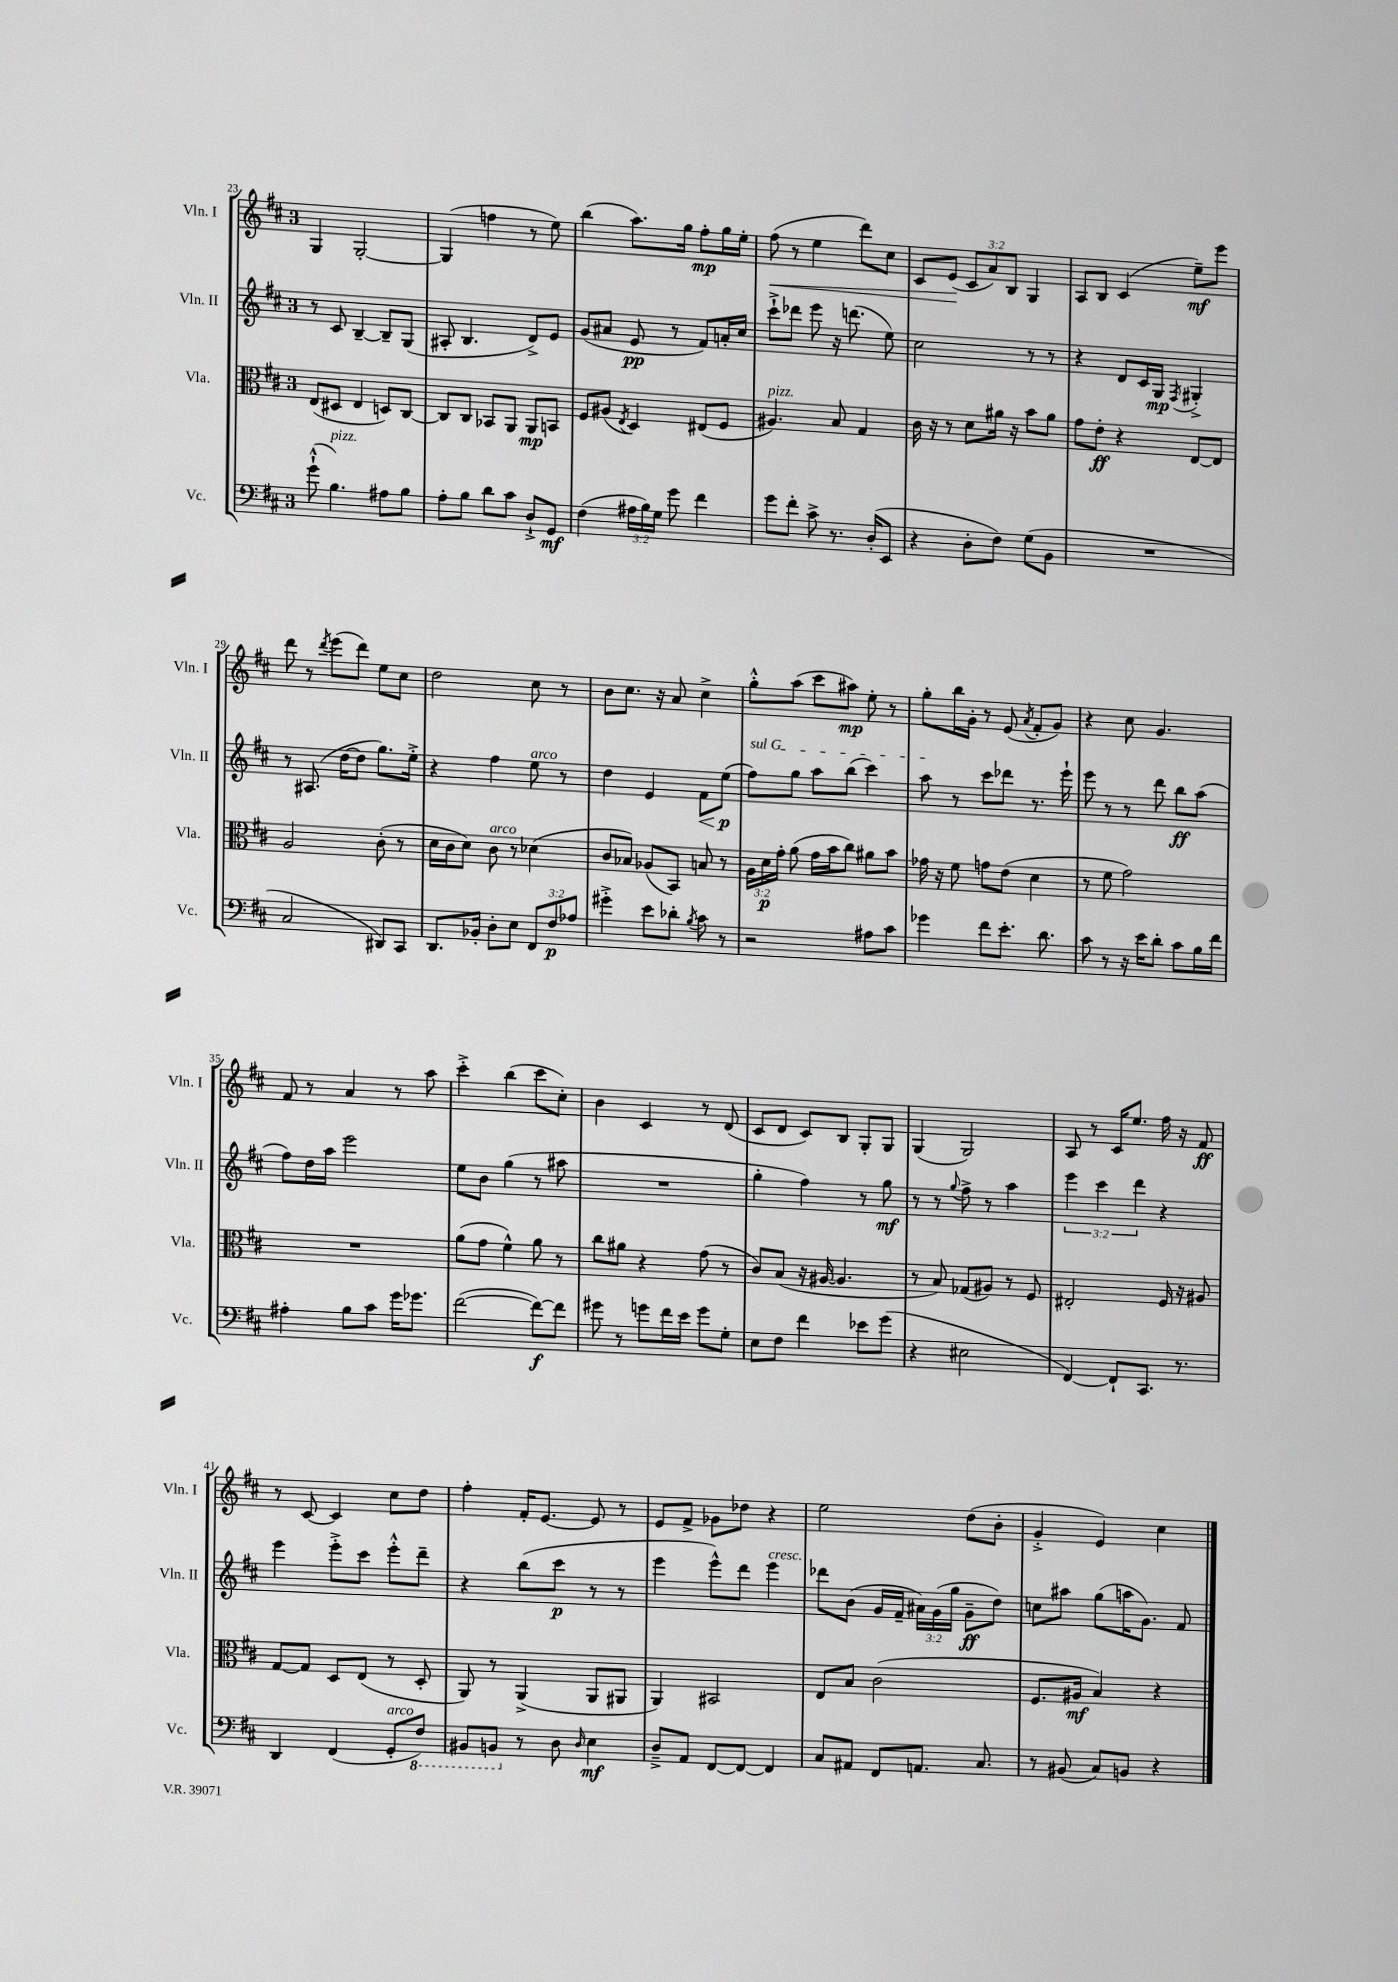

**kern	**kern	**kern	**kern
*staff4	*staff3	*staff2	*staff1
*clefF4	*clefC3	*clefG2	*clefG2
*k[f#c#]	*k[f#c#]	*k[f#c#]	*k[f#c#]
*M3/4	*M3/4	*M3/4	*M3/4
(8g`^^	(8E	8r	4G
4.B)	8D#	8c#	.
.	4E	[4B~	[2G'
8A#	8D)	8B~]	.
8B	[8C#	(8G	.
=	=	=	=
8A'	8C#]	8A#'	(4G]
8B	8C#	4.B	.
8d	8BB-	.	4ff
8c#	8AA	.	.
8D`^	8AA	8d^)	8r
8GG	8BB	8e	8ee)
=	=	=	=
(4F#	8F#	(8g	(4bb
.	(8A#	8a#	.
.	8qE	.	.
24A#	4D)	8e	8.aa)
24B)	.	.	.
24G	.	.	.
8g	.	8r	.
.	.	.	16gg
4f#	(8E#	8f#)	8ff#'
.	8F#	16a'	16gg
.	.	16cc#	16ee'
=	=	=	=
8g	4.A#)	8ccc#`^	(8ff#
8f#'	.	8ddd-	8r
8c#^	.	8eee	4ee
8.r	8B	16r	.
.	.	(8.ddd	.
.	4G	.	8ddd)
(16D'	.	.	.
8EE	.	8ee)	8cc#
=	=	=	=
4r	16c#	2cc#	8c#
.	16r	.	.
.	8r	.	(8e
8D'	8d	.	12c#
.	.	.	12a)
8F#)	16a#	.	.
.	.	.	12B
.	16r	.	.
(8G	8b	8r	4G
8BB	8a#	8r	.
=	=	=	=
2.r	8g	4r	8A
.	8e'	.	8B
.	4r	8d	(4c#
.	.	16c#	.
.	.	16G	.
.	.	8qF#	.
.	[8E	4G#'^	8ee~)
.	8E]	.	8eee
=	=	=	=
2C#	2A	8r	8ddd
.	.	(8.A#	8r
.	.	.	8qddd
.	.	.	(8eee
.	.	[16dd	.
.	.	8dd]	8ddd)
8DD#)	(8c#'	8.gg)	8ee
8CC#	8r	.	8cc#
.	.	16ee'^	.
=	=	=	=
8.DD	16d	4r	2dd
.	16c#	.	.
.	8d)	.	.
16BB-'	.	.	.
8D'	8c#	4ff#	.
8E	8r	.	.
12FF#	(4d-	8ee	8cc#
12F#	.	.	.
.	.	8r	8r
12A-	.	.	.
=	=	=	=
4g#'^	8c#	4dd	8b
.	8B-)	.	8.cc#
8e	(8A-	4e	.
.	.	.	16r
8d-'	8BB)	.	8a
8qB	.	.	.
8c#	8B	8f#	4cc#^
8r	8r	(8ee	.
=	=	=	=
2r	24A	8ff#)	8gg'^^
.	24d	.	.
.	24g'	.	.
.	(8a	8gg	(8aa
.	16g	8aa	8ccc#
.	16b	.	.
.	8cc#)	(8bb	8aa#)
8A#	8a#	4ccc#)	8ee'
8c#	8b	.	8r
=	=	=	=
4g-	16g-	8aa	8gg'
.	16r	.	.
.	8f#	8r	16bb
.	.	.	16g'
8f#	8g	8ccc#	8r
8.e'	(8e	8ddd-	(8e
.	.	.	8qa
.	4d	8.r	8f#'
8.d	.	.	.
.	.	.	8g)
.	.	16eee`	.
=	=	=	=
8c#	8r	8eee	4r
8r	8f#	8r	.
16r	2g)	8r	8cc#
16e	.	.	.
8d'	.	8ddd	4.g
8c#	.	8bb	.
16B	.	(8aa	.
16f#	.	.	.
=	=	=	=
4A#'	2.r	8ff#)	8f#
.	.	16dd	8r
.	.	16aa	.
8B	.	2eee	4a
8c#	.	.	.
16g	.	.	8r
8.g-	.	.	.
.	.	.	8aa
=	=	=	=
([2f#	(8a	8ee	4ccc#'^
.	8g	8b	.
.	4f#^^)	(4gg	(4bb
8f#_)	8a	8r	8ccc#
8f#]	8r	8aa#	8cc#')
=	=	=	=
8g#	8cc#	2.r	4b
8r	8a#	.	.
8g	4r	.	4c#
16f#	.	.	.
16e	.	.	.
8g	(8g	.	8r
8G'	8r	.	(8d
=	=	=	=
8E	8c#)	4gg'	8c#
8F#	(8B	.	8d
4f#	16r	4ff#)	8c#)
.	[16A#	.	.
.	4.A#]	.	8B
8e-	.	8r	8G'
(8g	.	8gg	8G
=	=	=	=
4r	8r	8r	(4G
.	8B)	8r	.
.	.	8qqgg	.
2E#	(8G-	8ff#^	2G)
.	8A#)	8r	.
.	8r	4aa	.
.	8F#	.	.
=	=	=	=
[4FF#)	2E#'	6eee	8A
.	.	.	8r
.	.	6ccc#	.
8FF#`]	.	.	16c#
.	.	.	8.ee
.	.	6ddd	.
8.CC#	.	.	.
.	16F#	4r	16ff#
8.r	16r	.	16r
.	8A#	.	8f#
=	=	=	=
4DD	[8G	4eee	8r
.	8G]	.	[8c#
(4FF#	8D	8eee'^	4c#]
.	(8E	8ccc#	.
8GG'	8r	8eee'^^	8cc#
8FF#)	8D'	8ddd~	8dd
=	=	=	=
8BBB#	8AA)	4r	4ff#'
8BBB	8r	.	.
8r	(4AA^	(8bb	16f#'
.	.	.	[8.e
8D	.	8ccc#	.
16qqD	.	.	.
4E	8AA	8r	8e]
.	8AA#	8r	8r
=	=	=	=
8D~^	4AA)	4eee	8e
8AA	.	.	8f#^
[8FF#	2BB#	8eee^^)	8g-
8FF#_	.	8ddd	8dd-
4FF#]	.	4eee	4r
=	=	=	=
8C#	8E	8ddd-	2ee
8AA#	8B	(8b	.
8FF#	(2c#	16g	.
.	.	16f#~	.
8.AA	.	24a#)	.
.	.	(24g	.
.	.	24gg	.
.	.	8g~	(8dd
8.C#	.	.	.
.	.	8dd)	8b'
=	=	=	=
8r	8.F#	8cc	4g'^
(8BB#	.	8aa#	.
.	16A#	.	.
8C#)	4B)	(8gg	4e)
8BB	.	16aa	.
.	.	8.g)	.
4r	4r	.	4cc#
.	.	8f#	.
==	==	==	==
*-	*-	*-	*-
